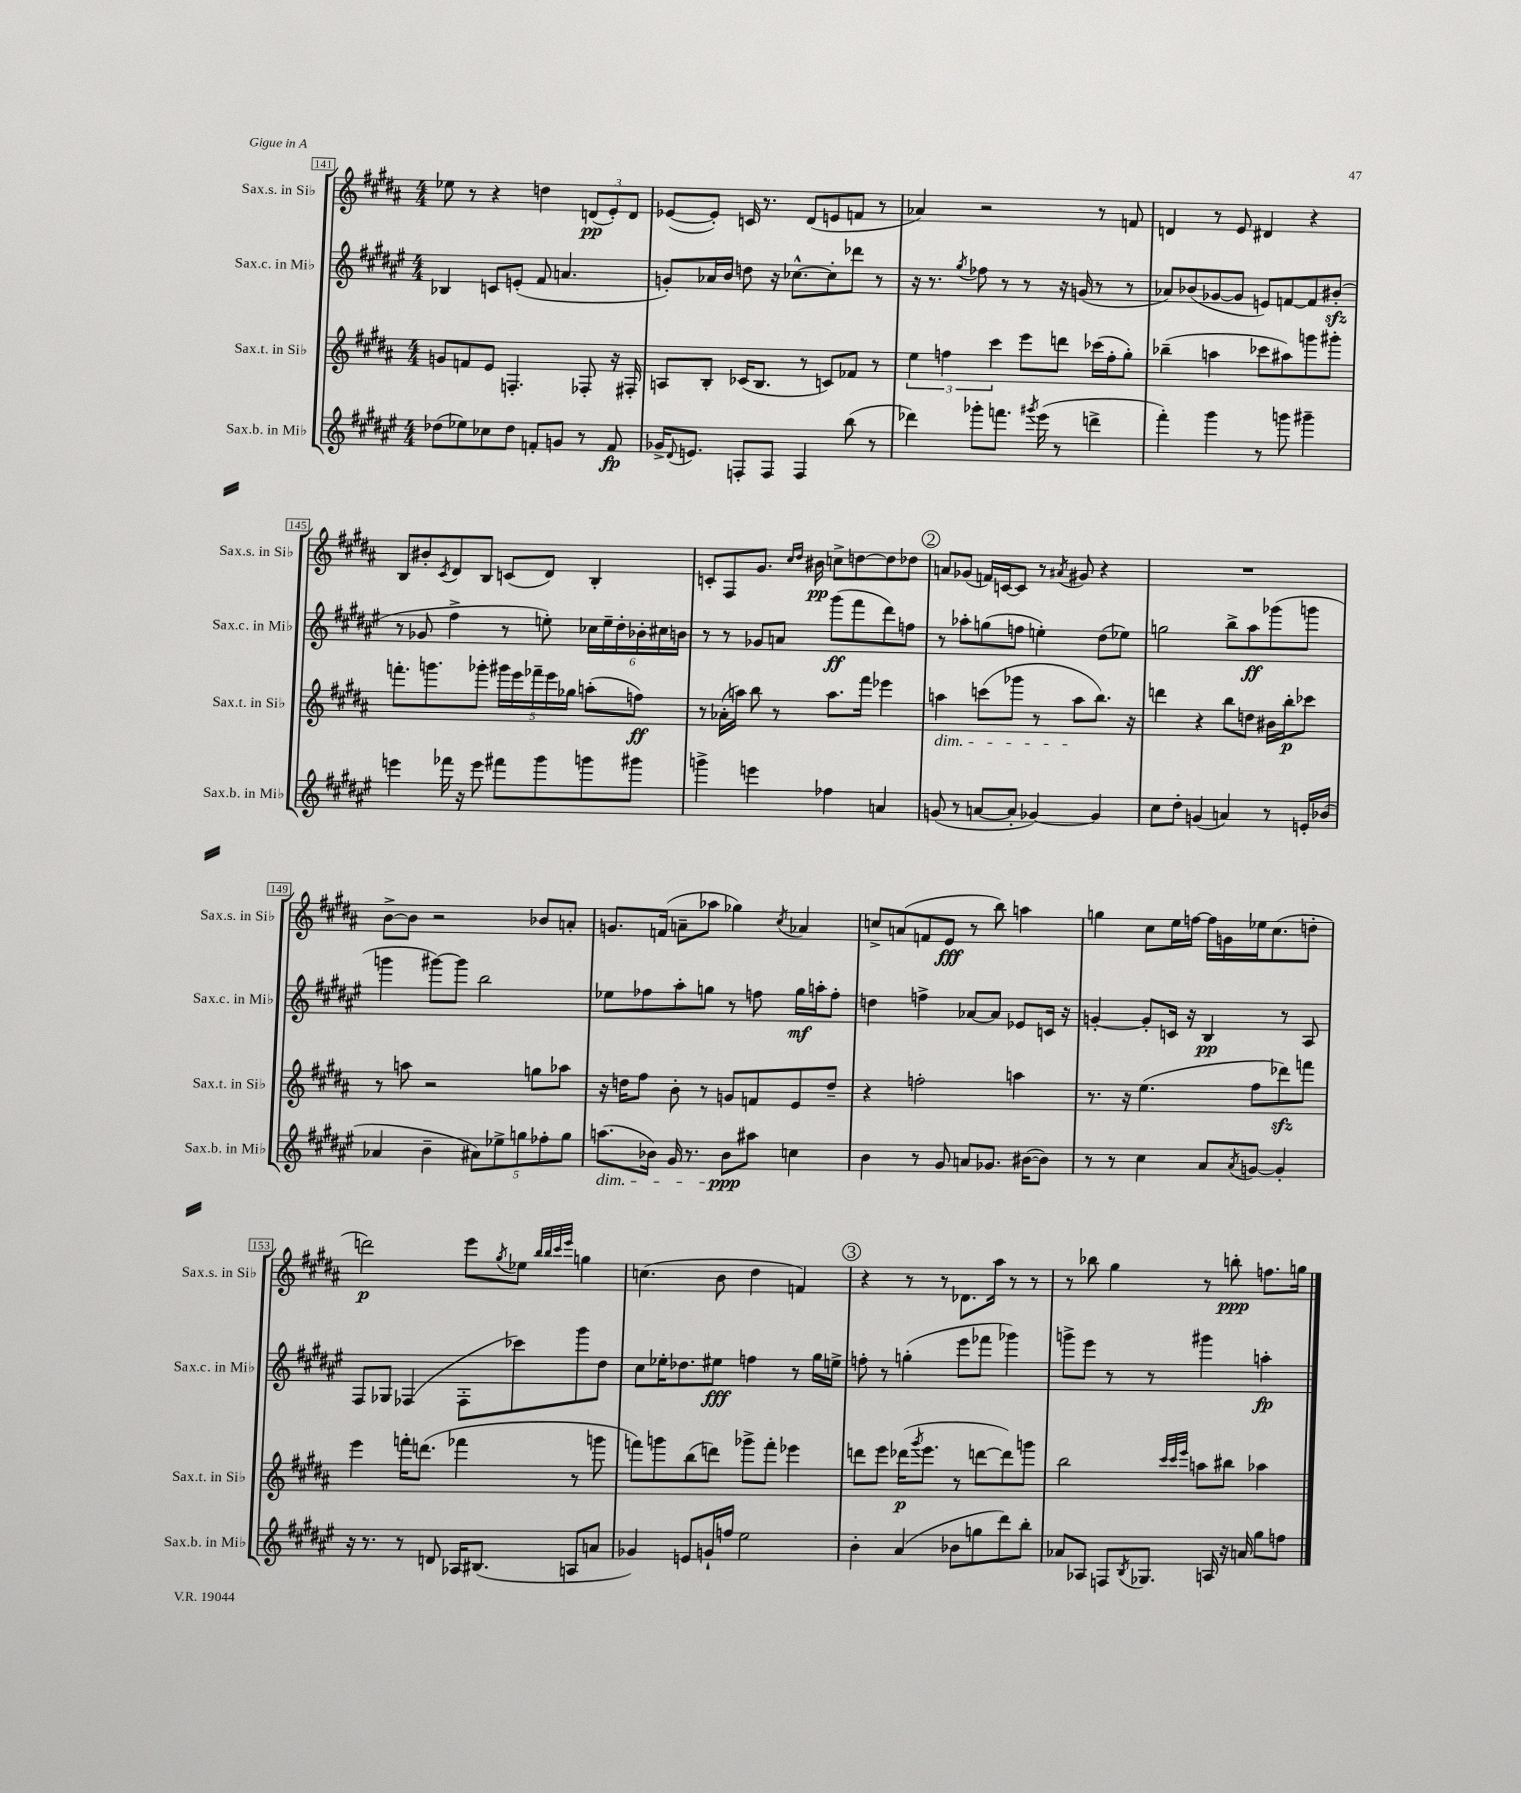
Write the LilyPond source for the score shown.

<<
\new StaffGroup <<
\new Staff = "s0" \with { instrumentName = "Sax.s. in Sib" shortInstrumentName = "Sax.s. in Sib" } {
    \clef treble \key b \major \numericTimeSignature \time 4/4
    ees''8 r8 r4 d''4 \tuplet 3/2 { d'8\pp( e'8-.) d'8 } |
    ees'8~( ees'8-.) c'16 r8. dis'8( e'8 f'8 r8 |
    aes'4) r2 r8 f'8 |
    d'4 r8 e'8 dis'4 r4 |
    b8 bis'8-. \acciaccatura { cis'8 } dis'8 b8 c'8( dis'8) b4-. |
    c'8-. fis8 gis'8. \grace { cis''16 dis''16 } bis'16\pp c''8-> d''8~ d''8 des''8 |
    \mark \markup { \circle "2" } a'8 ges'8( f'16) c'16~ c'8 r8 \acciaccatura { ais'8 } gis'8 r4 |
    R1 |
    b'8~-> b'8 r2 bes'8 a'8-. |
    g'8. f'16( a'8-- aes''8 ges''4) \acciaccatura { cis''8 } aes'4 |
    c''8-> a'8( f'8 e'8\fff r8 b''8) a''4 |
    g''4 cis''8 e''16 f''16~ f''16 g'16 ees''16 cis''8.( d''8-. |
    d'''2\p) e'''8 \acciaccatura { gis''8 } ees''8 \grace { b''32 b''32 cis'''32 e'''32 } g''4 |
    c''4.( b'8 dis''4 f'4) |
    \mark \markup { \circle "3" } r4 r8 r8 des'8. ais''16 r8 r8 |
    r8 bes''8 gis''4 r8 b''8-.\ppp f''8. g''16 \bar "|." |
}
\new Staff = "s1" \with { instrumentName = "Sax.c. in Mib" shortInstrumentName = "Sax.c. in Mib" } {
    \clef treble \key fis \major \numericTimeSignature \time 4/4
    bes4 c'8 e'8-.( fis'8 a'4. |
    g'8-.) aes'16 b'16 d''8 r16 ces''8.~-^ ces''8-. des'''8 r8 |
    r16 r8. \acciaccatura { gis''8 } fes''8 r8 r8 r16 g'16( r8 r8 |
    aes'8) bes'8( ges'8~ ges'8 e'8) f'8~ f'8 bis'8-.\sfz( |
    r8 ges'8 fis''4-> r8 e''8-.) \tuplet 6/4 { ces''16 e''16-- dis''16-. bes'16-. cis''16 b'16 } |
    r8 r8 ges'8 a'8 gis'''8\ff( fis'''8 dis'''8) f''8 |
    \mark \markup { \circle "2" } r8 aes''8-. g''8( f''8 e''4-.) dis''8( ees''8) |
    g''2 b''8-> ais''8\ff ges'''8( g'''8 |
    g'''4 gis'''8~) gis'''8 b''2 |
    ees''8 fes''8 ais''8-. g''8 r8 f''8 g''16\mf a''16-. f''8-. |
    d''4 f''4-> aes'8~ aes'8 ees'8 c'16 r16 |
    g'4~-. g'8-. c'16 r16 b4\pp r8 ais8 |
    fis8 ges8 fes4( fes8-. ces'''8) gis'''8 dis''8 |
    cis''8 ees''16-. des''8. eis''8\fff f''4 r8 gis''16 e''16-> |
    \mark \markup { \circle "3" } f''8-. r8 g''4-.( eis'''8 fes'''8 ges'''4) |
    g'''8-> eis'''8 r8 r8 gis'''4 a''4-.\fp \bar "|." |
}
\new Staff = "s2" \with { instrumentName = "Sax.t. in Sib" shortInstrumentName = "Sax.t. in Sib" } {
    \clef treble \key b \major \numericTimeSignature \time 4/4
    g'8 f'8 e'8 f4.-. fes8-. r16 fis16-. |
    a8 b8-. ces'16( b8. r8 c'8) fes'8 r8 |
    \tuplet 3/2 { e''4 f''4 cis'''4 } e'''8 d'''8 ces'''16( f''16-. gis''8-.) |
    bes''4--( a''4 ces'''8 ais''8) g'''8 gis'''8-. |
    f'''8.-. g'''8. ges'''8-. \tuplet 5/4 { gis'''16 e'''16 fes'''16-- e'''16 ges''16 } a''8-.( f''8\ff) |
    r8 aes'16-.( a''16) b''8 r8 a''8. fis'''16 ees'''4 |
    \mark \markup { \circle "2" } a''4\dim c'''8( ges'''8 r8 a''8\! b''8.) r16 |
    d'''4 r4 b''8 d''8 bis'16 b''16-.\p ces'''8 |
    r8 a''8 r2 g''8 aes''8 |
    r16 d''16 fis''8 b'8-. r8 g'8 f'8 e'8 d''8-- |
    r4 f''2-. a''4 |
    r8. r16 e''4.( fis''8 des'''8\sfz) f'''8 |
    e'''4 f'''16-. d'''8.( fes'''4 r8 g'''8 |
    f'''8) g'''8 b''8( d'''8) ges'''8-> f'''8-. ees'''4 |
    \mark \markup { \circle "3" } d'''8 e'''8 des'''16\p( \acciaccatura { gis'''8 } e'''8. r8 d'''8~ d'''8) g'''8 |
    b''2 \grace { cis'''32 cis'''32 e'''32 } a''8 bis''8 aes''4 \bar "|." |
}
\new Staff = "s3" \with { instrumentName = "Sax.b. in Mib" shortInstrumentName = "Sax.b. in Mib" } {
    \clef treble \key fis \major \numericTimeSignature \time 4/4
    des''8( ees''8) ces''8 des''8 f'8-. g'8 r8 f'8\fp |
    ges'16-> \appoggiatura { dis'8 } e'8. f8-. f8 f4 b''8( r8 |
    des'''4) ges'''8-. f'''8. \acciaccatura { gis'''8 } eis'''16( r8 d'''4-> |
    fis'''4-.) gis'''4 r8 g'''8 gis'''4-- |
    e'''4 fes'''16 r16 e'''8 fis'''8 gis'''8 g'''8 gis'''8 |
    g'''4-> e'''4 fes''4 a'4 |
    \mark \markup { \circle "2" } g'8( r8 a'8~ a'8-. ges'4~) ges'4 |
    cis''8 dis''8-. g'4( a'4) r8 e'16-. bes'16( |
    aes'4 b'4-- \tuplet 5/4 { ais'8) ees''8-> g''8 fes''8-. g''8 } |
    a''8.\dim( bes'16) gis'16 r8. bes'8\ppp\! ais''8 c''4 |
    b'4 r8 gis'8 a'8 ges'8. bis'16~( bis'8) |
    r8 r8 cis''4 ais'8 \acciaccatura { ais'8 } g'8~ g'4-. |
    r16 r8. r8 d'8 aes16 bis8.( a8 a'8 |
    ges'4) e'8 g'16-! f''16 eis''2 |
    \mark \markup { \circle "3" } b'4-. ais'4( bes'8 g''8 dis'''8) b''8-. |
    aes'8 aes8 f8 \acciaccatura { b8 } ges8. a16 r16 a'16 gis''8 f''8 \bar "|." |
}
>>
>>
\layout { \context { \Score currentBarNumber = #141 \override BarNumber.stencil = #(make-stencil-boxer 0.1 0.3 ly:text-interface::print) } }
